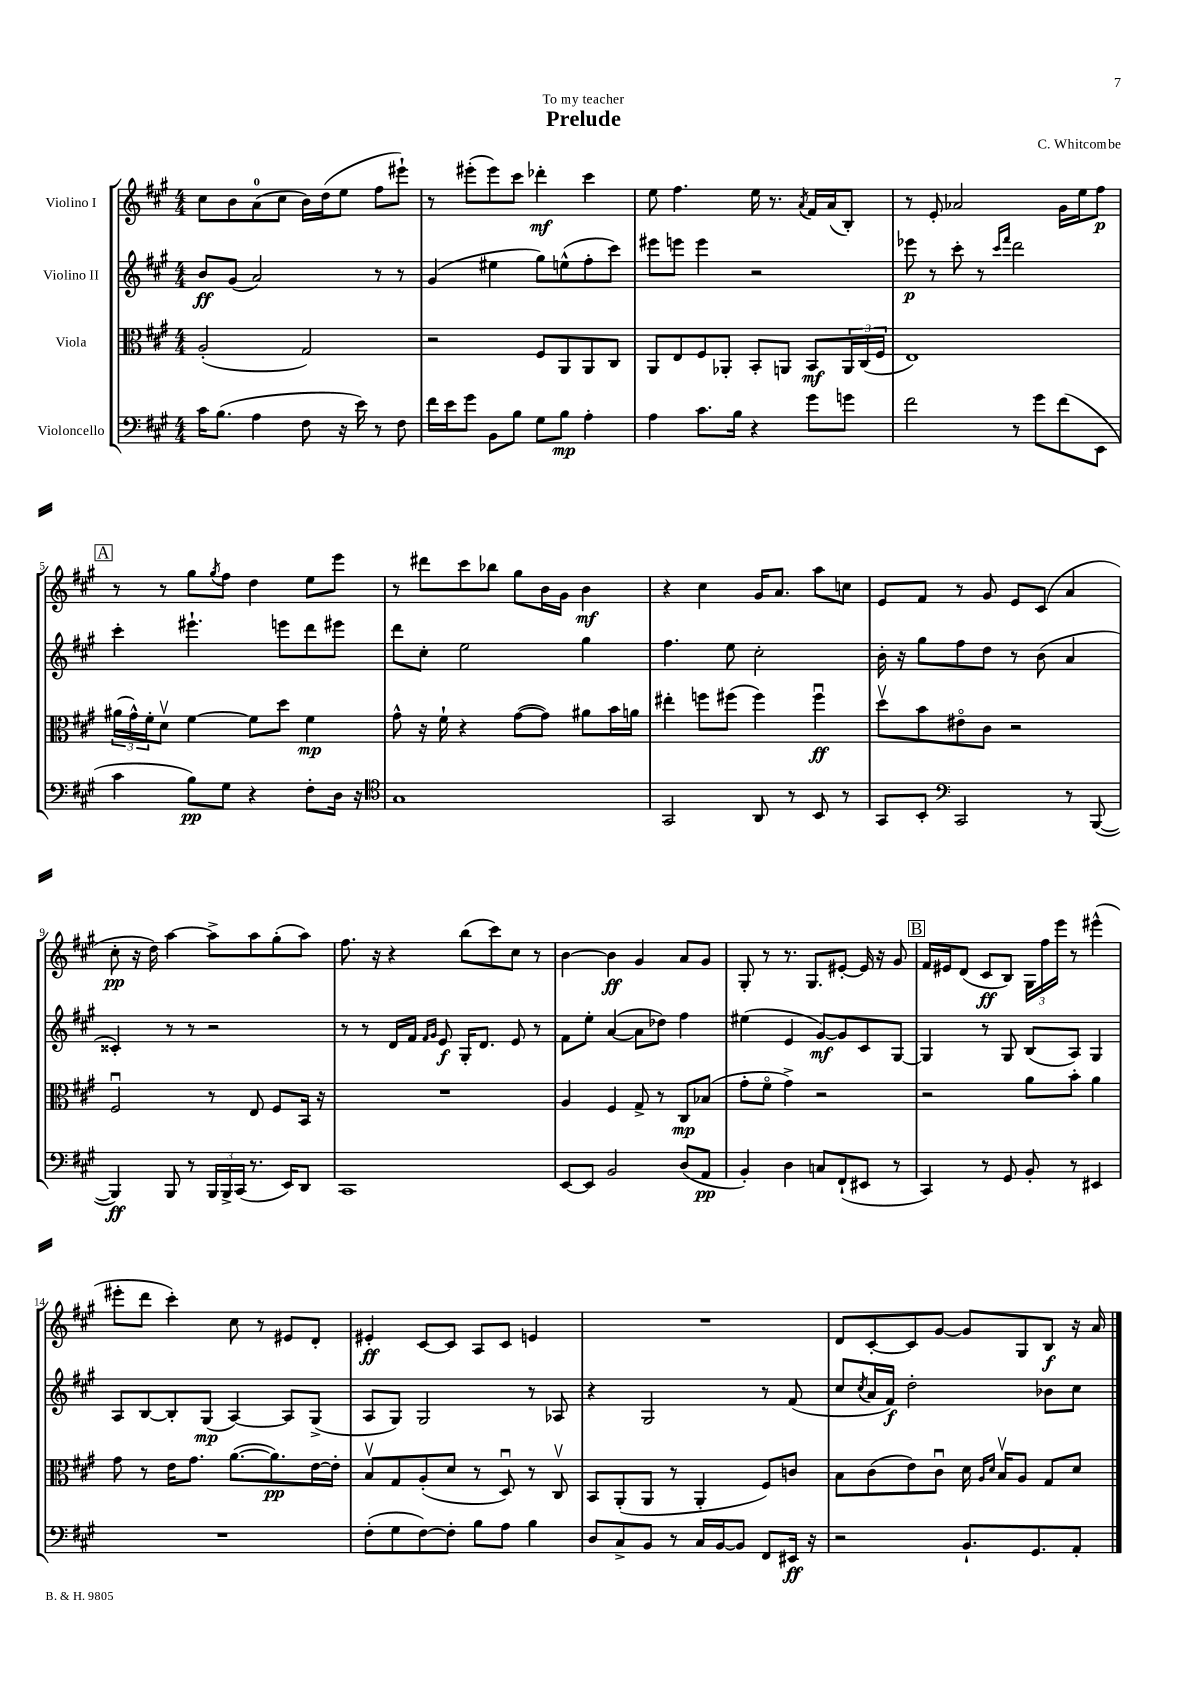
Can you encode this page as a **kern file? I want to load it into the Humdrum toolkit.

**kern	**kern	**kern	**kern
*staff4	*staff3	*staff2	*staff1
*clefF4	*clefC3	*clefG2	*clefG2
*k[f#c#g#]	*k[f#c#g#]	*k[f#c#g#]	*k[f#c#g#]
*M4/4	*M4/4	*M4/4	*M4/4
16c#	(2A'	8b	8cc#
(8.B	.	.	.
.	.	(8g#	8b
4A	.	2a)	(8a
.	.	.	8cc#
8F#	2G#)	.	16b)
.	.	.	(16dd
16r	.	.	8ee
16e)	.	.	.
8r	.	8r	8ff#
8F#	.	8r	8eee#`)
=	=	=	=
16f#	2r	(4g#	8r
16e	.	.	.
8g#	.	.	(8eee#'
8BB	.	4ee#	8eee#)
8B	.	.	8ccc#
8G#	8F#	8gg#)	4ddd-'
8B	8AA	(8ee^^	.
4A'	8AA	8ff#'	4ccc#
.	8C#	8ccc#)	.
=	=	=	=
4A	8AA	8eee#	8ee
.	8E	8eee	4.ff#
8.c#	8F#	4eee	.
.	8AA-'	.	.
16B	.	.	.
4r	8BB'	2r	16ee
.	.	.	8.r
.	8AA	.	.
.	.	.	8qa
8g#	8BB	.	16f#
.	.	.	(16a
8g	24AA	.	8B')
.	(24C#	.	.
.	24F#	.	.
=	=	=	=
2f#	1E)	8eee-	8r
.	.	8r	8e'
.	.	8ccc#'	2a-
.	.	8r	.
.	.	16qqccc#	.
.	.	16qqfff#	.
8r	.	2ddd	.
8g#	.	.	.
(8f#	.	.	16g#
.	.	.	16ee
8EE	.	.	8ff#
=	=	=	=
4c#	(24a#	4ccc#'	8r
.	24g#^^)	.	.
.	24f#'	.	.
.	8dv	.	8r
8B)	[4f#	4.eee#`	8gg#
.	.	.	8qgg#
8G#	.	.	8ff#
4r	8f#]	.	4dd
.	8dd	8eee	.
8F#'	4f#	8ddd	8ee
16D	.	8eee#	8eee
16r	.	.	.
=	=	=	=
*clefC4	*	*	*
1G#	8g#^^	8ddd	8r
.	16r	8cc#'	8ddd#
.	16f#`	.	.
.	4r	2ee	8ccc#
.	.	.	8bb-
.	([8g#	.	8gg#
.	8g#])	.	16b
.	.	.	16g#
.	8a#	4gg#	4b
.	16b	.	.
.	16a	.	.
=	=	=	=
2GG#	4ee#'	4.ff#	4r
.	8ff	.	4cc#
.	(8ff#	8ee	.
8AA	4ff#)	2cc#'	16g#
.	.	.	8.a
8r	.	.	.
8BB	4ff#u	.	8aa
8r	.	.	8cc
=	=	=	=
8GG#	8ddv	16b'	8e
.	.	16r	.
8BB'	8b	8gg#	8f#
*clefF4	*	*	*
2CC#	8e#o	8ff#	8r
.	8c#	8dd	8g#
.	2r	8r	8e
.	.	(8b	(8c#
8r	.	4a	4a
([8BBB	.	.	.
=	=	=	=
4BBB])	2F#u	4c##')	8cc#'
.	.	.	16r
.	.	.	16dd)
8BBB	.	8r	[4aa
8r	.	8r	.
24BBB	8r	2r	8aa^]
24BBB^	.	.	.
(24CC#	.	.	.
8.r	8E	.	8aa
.	8F#	.	(8gg#'
16EE)	.	.	.
8DD	16BB	.	8aa)
.	16r	.	.
=	=	=	=
1CC#	1r	8r	8.ff#
.	.	8r	.
.	.	.	16r
.	.	16d	4r
.	.	16f#	.
.	.	16qqf#	.
.	.	16qqg#	.
.	.	8e	.
.	.	16G#'	(8bb
.	.	8.d	.
.	.	.	8ccc#)
.	.	8e	8cc#
.	.	8r	8r
=	=	=	=
[8EE	4A	8f#	[4b
8EE]	.	8ee'	.
2BB	4F#	([4a	4b]
.	8G#^	8a]	4g#
.	8r	8dd-)	.
(8D	8C#	4ff#	8a
8AA	(8B-	.	8g#
=	=	=	=
4BB')	8g#'	(4ee#	8G#'
.	8f#o	.	8r
4D	4g#^)	4e	8.r
.	.	.	8.G#
8C	2r	[8g#)	.
(8FF#`	.	8g#]	[8e#'
8EE#	.	8c#	16e#]
.	.	.	16r
8r	.	[8G#	8g#
=	=	=	=
4CC#)	2r	4G#]	16f#
.	.	.	16e#
.	.	.	(8d
8r	.	8r	8c#
8GG#	.	8G#	8B)
8BB'	8a	(8B	24G#
.	.	.	24ff#
.	.	.	24eee
8r	8b'	8A)	8r
4EE#	4a	4G#	(4eee#^^
=	=	=	=
1r	8g#	8A	8eee#'
.	8r	[8B	8ddd
.	16e	8B']	4ccc#')
.	8.g#	.	.
.	.	(8G#	.
.	([8.a	[4A)	8cc#
.	.	.	8r
.	8.a])	.	.
.	.	8A]	8e#
.	[16e	(8G#^	8d'
.	16e']	.	.
=	=	=	=
(8F#'	8Bv	8A	4e#'
8G#	8G#	8G#)	.
[8F#)	(8A'	2G#	[8c#
8F#']	8d	.	8c#]
8B	8r	.	8A
8A	8Du)	.	8c#
4B	8r	8r	4e
.	8C#v	8A-	.
=	=	=	=
8D	8BB	4r	1r
8C#^	(8AA'	.	.
8BB	8AA	2G#	.
8r	8r	.	.
16C#	4AA'	.	.
[16BB	.	.	.
8BB]	.	.	.
8FF#	8F#)	8r	.
16EE#	8c	(8f#	.
16r	.	.	.
=	=	=	=
2r	8B	8cc#	8d
.	.	8qcc#	.
.	(8c#	16a	[8c#'
.	.	16f#)	.
.	8e)	2dd'	8c#]
.	8c#u	.	[8g#
8.BB`	16d	.	8g#]
.	16qqA	.	.
.	16qqd	.	.
.	16Bv	.	.
.	8A	.	8G#
8.GG#	.	.	.
.	8G#	8b-	8B
8AA'	8d	8cc#	16r
.	.	.	16a
==	==	==	==
*-	*-	*-	*-
